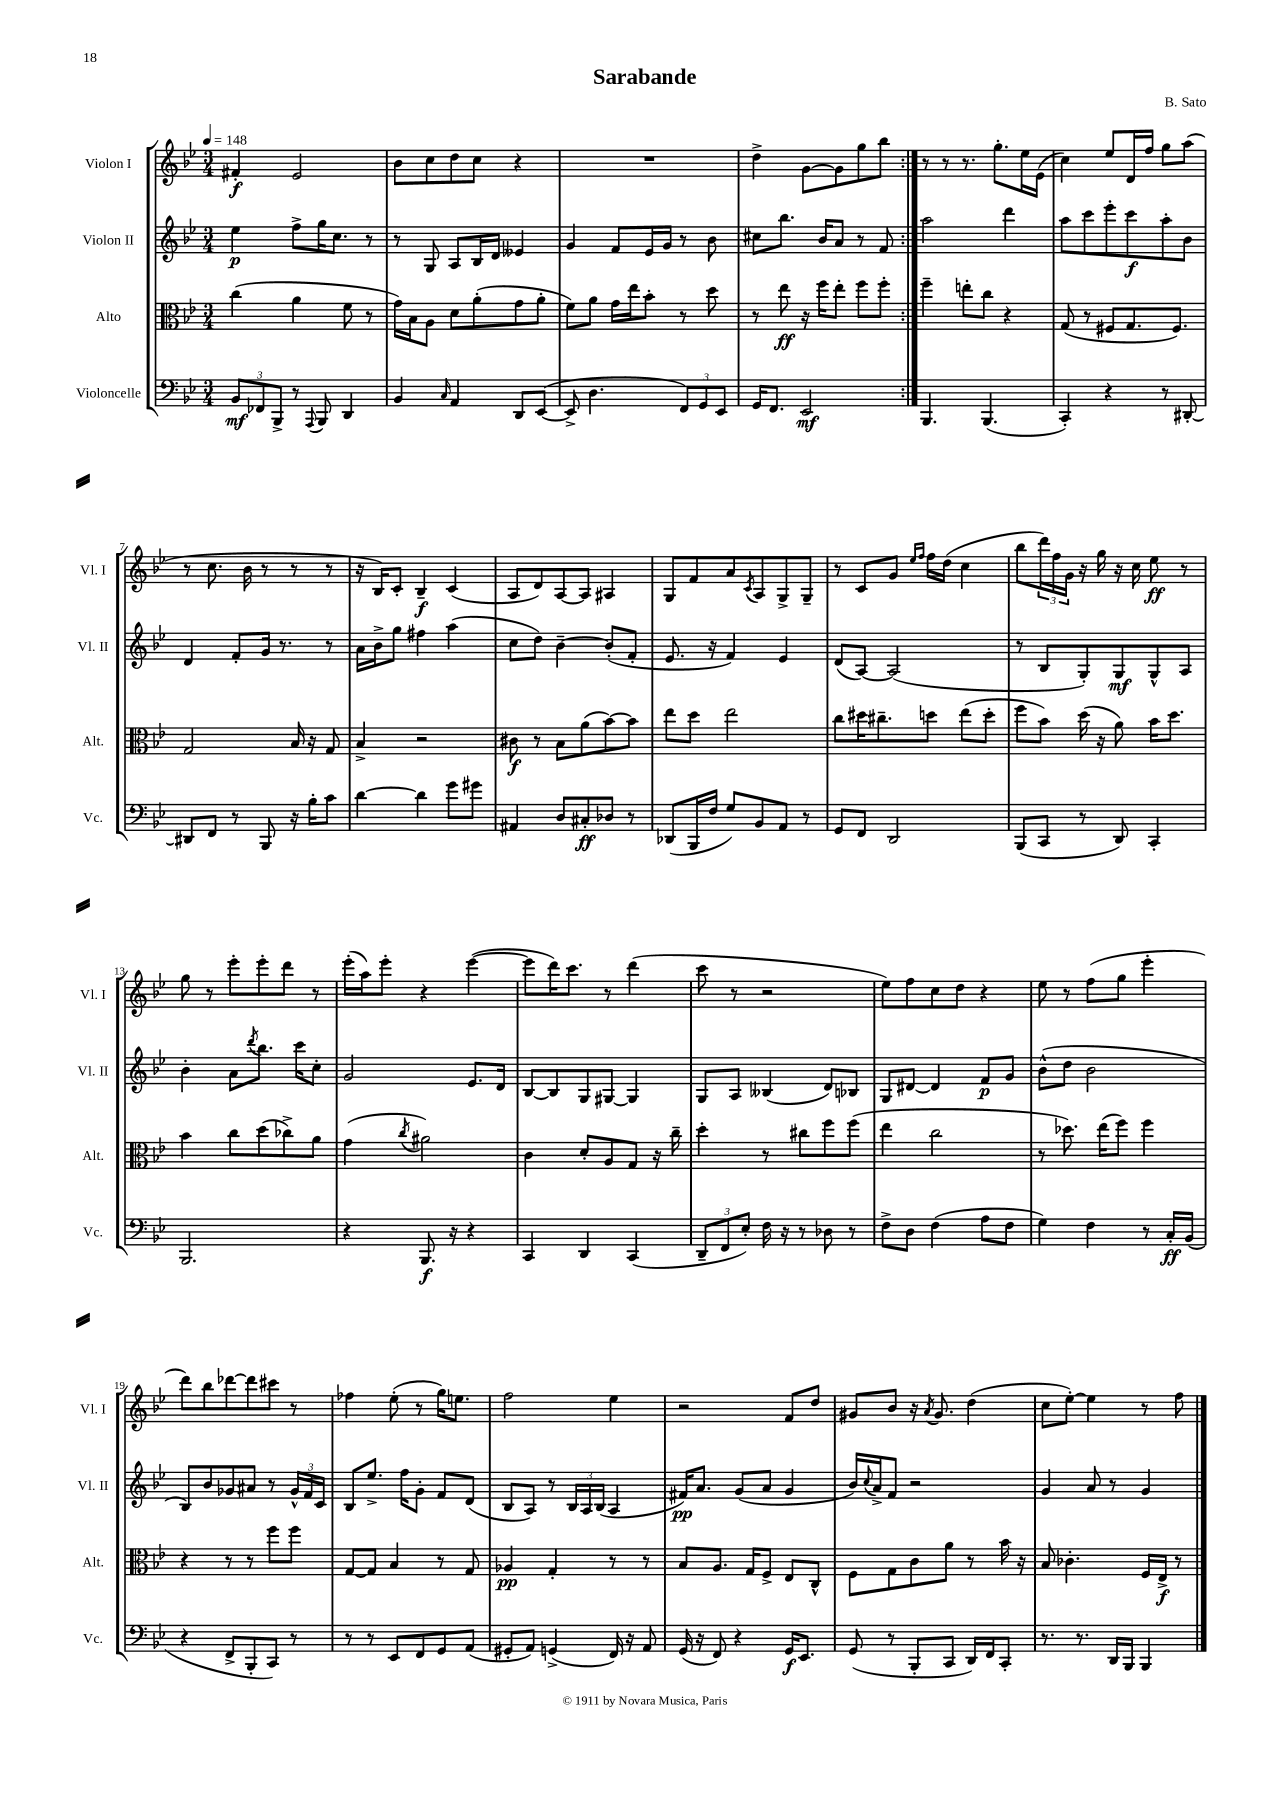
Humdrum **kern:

**kern	**kern	**kern	**kern
*staff4	*staff3	*staff2	*staff1
*clefF4	*clefC3	*clefG2	*clefG2
*k[b-e-]	*k[b-e-]	*k[b-e-]	*k[b-e-]
*M3/4	*M3/4	*M3/4	*M3/4
*MM148	*MM148	*MM148	*MM148
12BB-	(4cc	4ee-	4f#'
12FF-	.	.	.
12BBB-^	.	.	.
8r	4a	8ff^	2e-
8qqAAA	.	.	.
8BBB-	.	16gg	.
.	.	8.cc	.
4DD	8f	.	.
.	8r	8r	.
=	=	=	=
4BB-	16g)	8r	8b-
.	16B-	.	.
.	8A	8G	8cc
16qqC	.	.	.
4AA	8d	8A	8dd
.	(8a'	16B-	8cc
.	.	16d	.
8DD	8g	4e--	4r
([8EE-	8a'	.	.
=	=	=	=
8EE-^]	8f)	4g	2.r
4.D	8a	.	.
.	16g	8f	.
.	16ee-	.	.
.	8b-'	16e-	.
.	.	16g	.
12FF)	8r	8r	.
12GG	.	.	.
.	8dd	8b-	.
12EE-	.	.	.
=	=	=	=
16GG	8r	8cc#	4dd^
8.FF	.	.	.
.	8ee-	8.bb-	.
2EE-	16r	.	[8g
.	16ff	16b-	.
.	8ee-'	8a	8g]
.	8ff	8r	8gg
.	8ff'	8f	8bb-
=:|!	=:|!	=:|!	=:|!
4.BBB-	4ff~	2aa	8r
.	.	.	8r
.	8ee'	.	8.r
(4.BBB-	8cc	.	.
.	.	.	8.gg'
.	4r	4ddd	.
.	.	.	16ee-
.	.	.	(16e-
=	=	=	=
4CC')	(8G	8aa	4cc)
.	8r	8ccc	.
4r	8F#	8eee-'	8ee-
.	8.G	8ccc	16d
.	.	.	16ff
8r	.	8aa'	8gg
.	8.F#)	.	.
[8DD#'	.	8b-	(8aa
=	=	=	=
8DD#]	2G	4d	8r
8FF	.	.	8.cc
8r	.	8f'	.
.	.	.	16b-
8BBB-	.	16g	8r
.	.	8.r	.
16r	16B-	.	8r
16B-'	16r	.	.
8c	8G	8r	8r
=	=	=	=
[4d	4B-^	16a	16r
.	.	16b-^	16B-)
.	.	8gg	8c'
4d]	2r	4ff#	4B-~
8g	.	(4aa	(4c
8g#	.	.	.
=	=	=	=
4AA#	8c#	8cc	8A
.	8r	8dd)	8d)
8D	8B-	[4b-~	[8A
8C#'	(8a	.	8A]
8D-	[8b-)	(8b-']	4A#
8r	8b-]	8f'	.
=	=	=	=
(8DD-	8ee-	8.e-	8G
16BBB-	8dd	.	8f
16F	.	16r	.
8G)	2ee-	4f)	8a
.	.	.	8qc
8BB-	.	.	8A
8AA	.	4e-	8G^
8r	.	.	8G~
=	=	=	=
8GG	8cc	(8d	8r
8FF	16dd#	[8A)	8c
.	8.cc#~	.	.
2DD	.	(2A]	8g
.	.	.	16qqee-
.	.	.	16qqff
.	8dd	.	16ff
.	.	.	(16dd
.	(8ee-	.	4cc
.	8dd'	.	.
=	=	=	=
(8BBB-	8ff	8r	8bb-
8CC	8b-)	8B-	24ddd)
.	.	.	24ff
.	.	.	24g
8r	(16dd	8G')	16r
.	16r	.	16gg
8DD)	8a)	8G	16r
.	.	.	16cc
4CC'	16b-	8G^^	8ee-
.	8.dd	.	.
.	.	8A	8r
=	=	=	=
2.BBB-	4b-	4b-'	8gg
.	.	.	8r
.	8cc	8a	8eee-'
.	.	8qddd	.
.	(8dd	8.bb-	8eee-'
.	8cc-^)	.	8ddd
.	.	16ccc	.
.	8a	8cc'	8r
=	=	=	=
4r	(4g	2g	(16eee-'
.	.	.	16aa)
.	.	.	8eee-'
.	8qcc	.	.
8.BBB-	2a#)	.	4r
16r	.	.	.
4r	.	8.e-	([4eee-
.	.	16d	.
=	=	=	=
4CC	4c	[8B-	8eee-]
.	.	8B-]	16ddd)
.	.	.	8.ccc
4DD	8d'	8G	.
.	8A	[8G#	8r
(4CC	8G	4G#]	(4ddd
.	16r	.	.
.	16cc~	.	.
=	=	=	=
12DD~	4dd'	8G	8ccc
12FF	.	.	.
.	.	8A	8r
12E-')	.	.	.
16F	8r	(4B--	2r
16r	.	.	.
8r	8cc#	.	.
8D-	8ff	8d)	.
8r	(8ff	8B-	.
=	=	=	=
8F^	4ee-	8G	8ee-)
8D	.	[8d#	8ff
(4F	2cc	4d#]	8cc
.	.	.	8dd
8A	.	8f	4r
8F	.	8g	.
=	=	=	=
4G)	8r	(8b-^^	8ee-
.	8.dd-)	8dd	8r
4F	.	2b-	(8ff
.	(16ee-	.	.
.	8ff)	.	8gg
8r	4ff	.	4eee-'
16C'	.	.	.
(16BB-	.	.	.
=	=	=	=
4r	4r	8B-)	8ddd)
.	.	8b-	8bb-
8FF^	8r	8g-	[8ddd-
8BBB-'	8r	8a#	8ddd-]
8CC)	8ff	8r	8ccc#
8r	8ff	24g-^^	8r
.	.	24f	.
.	.	24c	.
=	=	=	=
8r	[8G	8B-	4ff-
8r	8G]	8.ee-^	.
8EE-	4B-	.	(8ee-'
.	.	16ff	.
8FF	.	8g'	8r
8GG	8r	8f	16gg)
.	.	.	8.ee
(8AA	8G	(8d	.
=	=	=	=
8GG#'	4A-	8B-	2ff
8AA)	.	8A)	.
(4GG^	4G'	8r	.
.	.	24B-	.
.	.	24A	.
.	.	(24B-	.
16FF)	8r	4A	4ee-
16r	.	.	.
8AA	8r	.	.
=	=	=	=
(16GG	8B-	16f#)	2r
16r	.	8.a	.
8FF)	8.A	.	.
4r	.	(8g	.
.	16G	.	.
.	8F^	8a	.
16GG	8E-	4g	8f
8.EE-	.	.	.
.	8C^^	.	8dd
=	=	=	=
(8GG	8F	16b-)	8g#
.	.	8qqcc	.
.	.	16a^	.
8r	8G	8f	8b-
8BBB-'	8c	2r	16r
.	.	.	8qa
.	.	.	8.g#
8CC	8a	.	.
16DD)	8r	.	(4dd
16FF	.	.	.
8CC'	16b-	.	.
.	16r	.	.
=	=	=	=
8.r	8B-	4g	8cc
.	4.c-'	.	[8ee-')
8.r	.	.	.
.	.	8a	4ee-]
16DD	.	8r	.
16BBB-	.	.	.
4BBB-	16F	4g	8r
.	16E-^	.	.
.	8r	.	8ff
==	==	==	==
*-	*-	*-	*-
